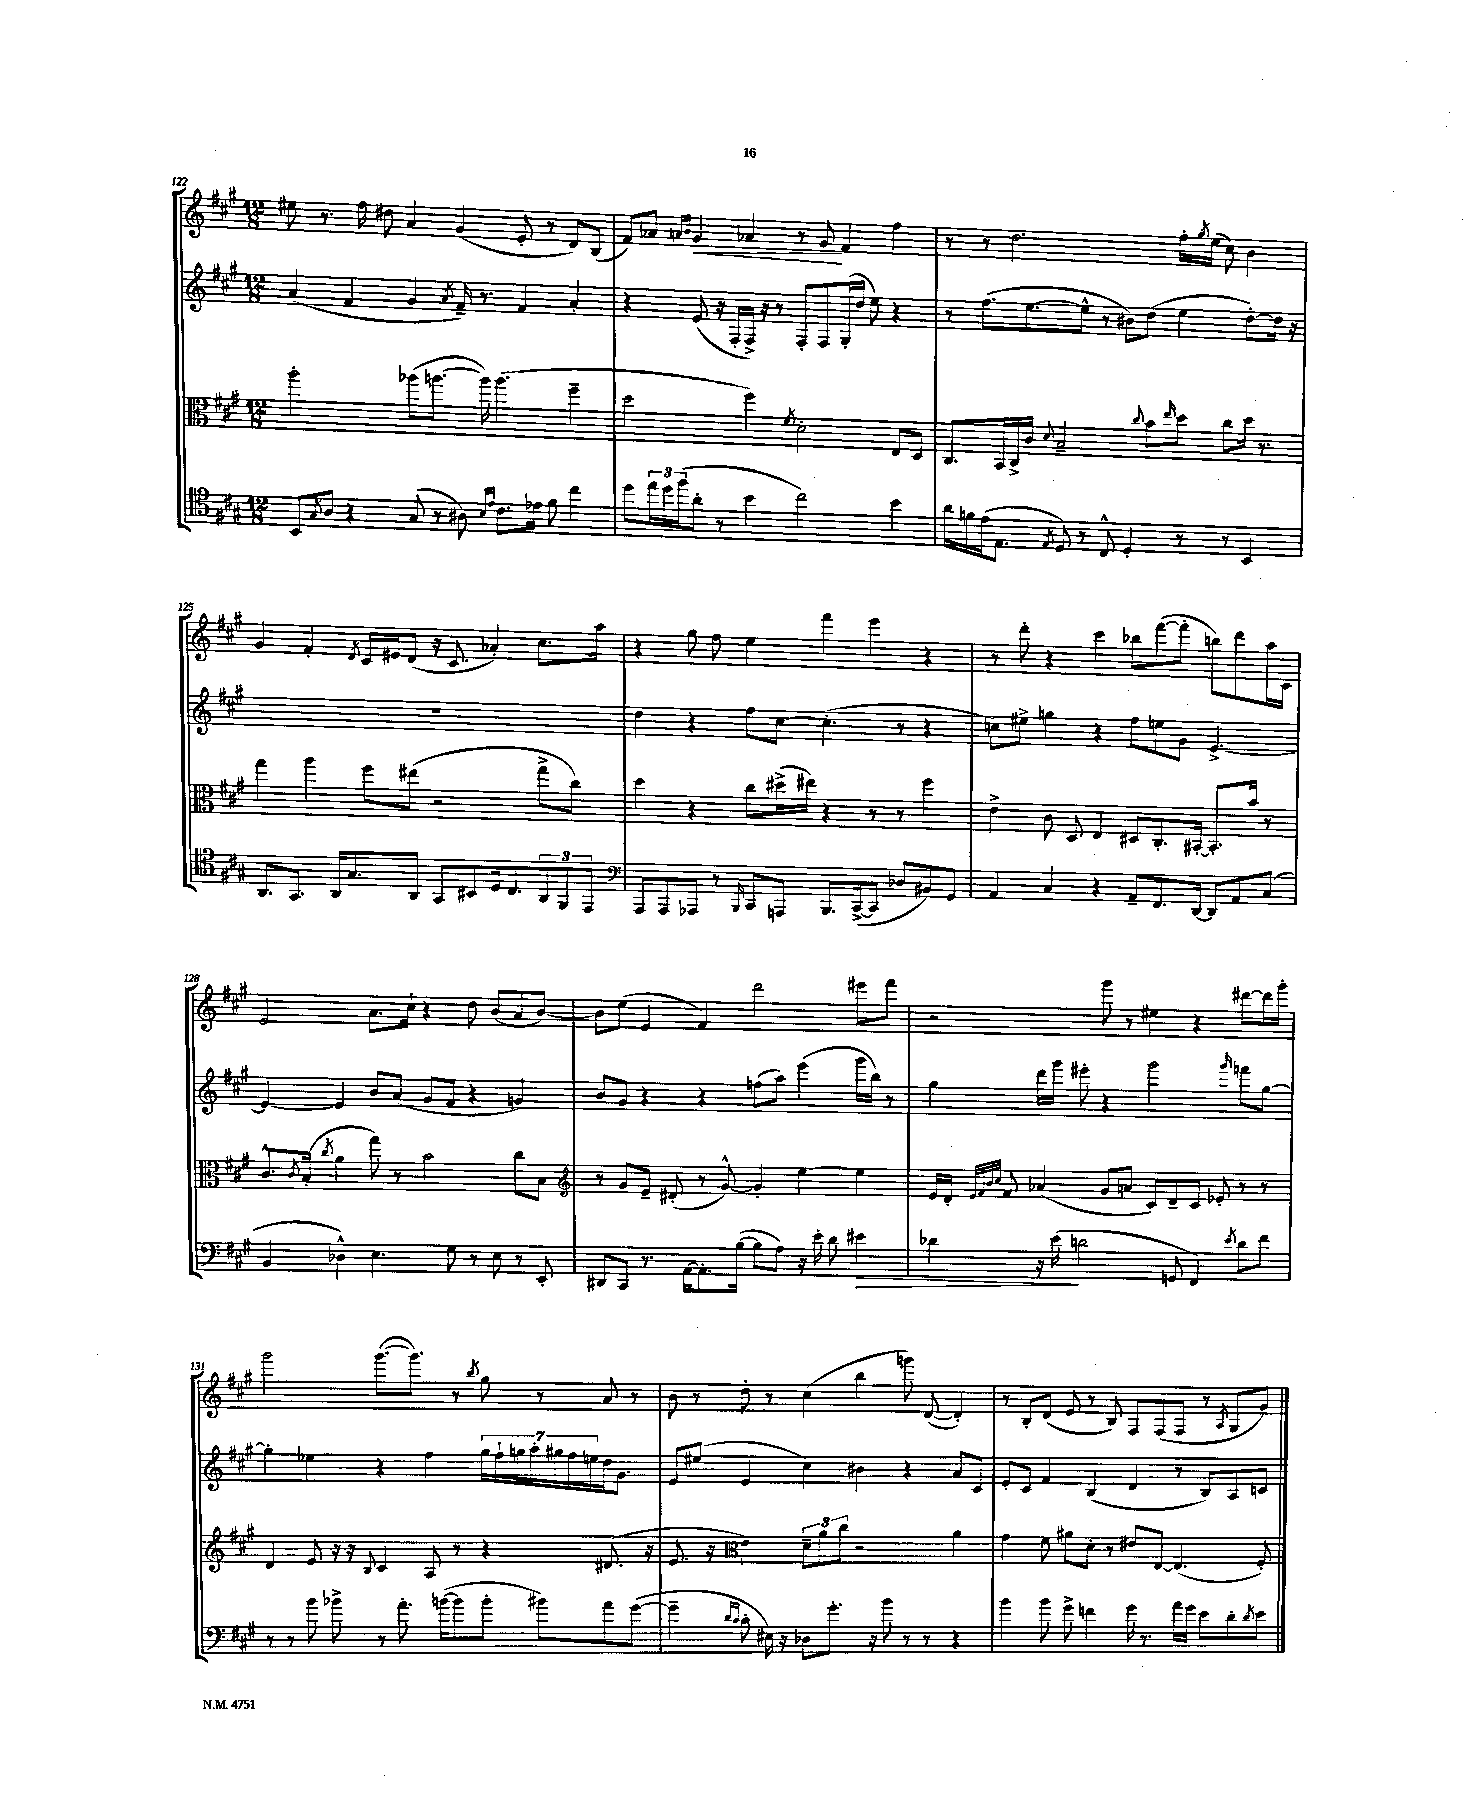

**kern	**kern	**kern	**kern
*staff4	*staff3	*staff2	*staff1
*clefC4	*clefC3	*clefG2	*clefG2
*k[f#c#g#]	*k[f#c#g#]	*k[f#c#g#]	*k[f#c#g#]
*M12/8	*M12/8	*M12/8	*M12/8
8BB/L	2aa'\	(4a/	8ee#\
8qG#/	.	.	.
8A/J	.	.	8.r
4r	.	4f#/	.
.	.	.	16ff#\
.	.	.	8dd#\
(8G#/	(8aa-\L	4g#/	4a/
8r	[8.aa\J	.	.
.	.	8qa/	.
8A#\)	.	16f#~/)	(4g#/
.	16aa\])	8.r	.
16qqB/LL	.	.	.
16qqe/JJ	.	.	.
8.c#\L	(4.aa\	.	.
.	.	4f#/	8e'/
16e-\Jk	.	.	.
8f#\	.	.	8r
4cc#\	4ff#~\	4a'/	8d/L)
.	.	.	(8B/J
=	=	=	=
8dd\L	2dd\	4r	8f#/L)
24ee\L	.	.	8a-/J
24dd\	.	.	.
(24ff#\J	.	.	.
.	.	.	16qqa/LL
.	.	.	16qqb/JJ
8a'\J	.	(8e/	4g#/
8r	.	16r	.
.	.	16F#'/LL	.
4b\	4ff#\)	16F#^/JJ)	4a-/
.	.	16r	.
.	.	8r	.
.	8qf#/	.	.
2cc#\)	2d'\	8F#'/L	8r
.	.	8F#/	8g#/
.	.	(16G#'/L	4f#/
.	.	16dd/JJ	.
.	.	8ee\)	.
4b\	8E/L	4r	4ff#\
.	8D/J	.	.
=	=	=	=
16a\LL	8.C#/L	8r	8r
16f\	.	.	.
(16e\J	.	(8.ff#\L	8r
8.E\J	16BB/L	.	.
.	16C#^/	.	2.dd\
.	16c#/JJ	[8.ee\	.
8qE/	8qqd/	.	.
8D/)	2B~/	.	.
8r	.	8ee^^\]J	.
8C#^^/	.	8r	.
4D'/	.	8b#\L)	.
.	8qqcc#/	.	.
.	8b\L	(8dd\J	.
.	16qqee/	.	.
8r	8dd\J	4ee\	16ff#'\LL
.	.	.	8qgg#/
.	.	.	(16ee\JJ
8r	8cc#\L	.	8cc#\)
4BB/	16dd\Jk	[8dd'\L)	4b\
.	8.r	.	.
.	.	16dd\]Jk	.
.	.	16r	.
=	=	=	=
8.AA/L	4gg#\	1.r	4g#/
8.GG#/J	.	.	.
.	4aa\	.	4f#'/
16AA/LK	.	.	.
8.G#/	.	.	.
.	.	.	8qd/
.	8ff#\L	.	16c#/LL
.	.	.	16e#/J
8AA/J	(8ee#\J	.	(8d/J
8GG#/L	2r	.	16r
.	.	.	8.c#/
8BB#/	.	.	.
16D/k	.	.	4a-'/)
8.C#/	.	.	.
12AA/	8gg#^\L	.	8.cc#\L
12FF#/	.	.	.
.	8cc#\J)	.	.
12EE/J	.	.	.
.	.	.	16aa\Jk
=	=	=	=
*clefF4	*	*	*
8AAA/L	4dd\	4dd\	4r
8AAA/	.	.	.
8AAA-/J	4r	4r	8gg#\
8r	.	.	8ff#\
16qqBBB/	.	.	.
8CC#/L	8cc#\L	8ff#\L	4ee\
8AAA/J	(16dd#^\L	[8cc#\J	.
.	16ee#\JJ)	.	.
8.BBB/L	4r	(4.cc#'\]	4fff#\
([16CC#^/k	.	.	.
8CC#/]J	8r	.	4eee\
8D-/L	8r	8r	.
8BB#/)	4ff#\	4r	4r
8GG#/J	.	.	.
=	=	=	=
4AA/	4e^\	8cc\L)	8r
.	.	8ee#^\J	8ddd'\
4C#/	8c#\	4gg\	4r
.	8D/	.	.
4r	4E/	4r	4ccc#\
8AA~/L	8D#/L	8ff#\L	8bb-\L
8.FF#/	8.C#'/	8ee\	([8fff#\
.	.	8g#\J	8fff#'\]J
[16DD/Jk	[16BB#'/Jk	.	.
8DD/]L	8.BB#'/]L	[4.e^/	8bb\L)
8AA/	.	.	8ddd\
.	16b/Jk	.	.
(8C#/J	8r	.	16aa\L
.	.	.	16c#\JJ
=	=	=	=
4BB/	8.c#^^/L	4e/_	2e/
.	8qc#/	.	.
.	(16B'/Jk	.	.
.	8qcc#/	.	.
4D-^^\)	4a\	4e/]	.
4.E\	8gg#\)	8b/L	8.a\L
.	8r	(8a/J	.
.	.	.	16cc#`\Jk
.	2b\	8g#/L	4r
8G#\	.	8f#/J	.
8r	.	4r	8dd\
8E\	.	.	(8b/L
8r	8cc#\L	4g/)	8a/
8EE'/	8B\J	.	[8b/J)
=	=	=	=
*	*clefG2	*	*
8DD#/L	8r	8b/L	8b\]L
8CC#/J	8g#/L	8g#/J	(8ee\J
8.r	8e~/J	4r	4e/
.	(8d#'/	.	.
[16AA\LK	.	.	.
8.AA'\]	8r	4r	4f#/)
.	[8g#^^/)	.	.
([16B\Jk	.	.	.
8B\]L	4g#'/]	(8ff\L	2ddd\
8A\J)	.	8aa\J)	.
16r	[4ee\	(4eee\	.
16e'\	.	.	.
8d\	.	.	.
4e#\	4ee\]	16ggg#\LL	8eee#\L
.	.	16bb\JJ)	.
.	.	8r	8fff#\J
=	=	=	=
4d-\	16e/LL	4gg#\	2r
.	16d'/JJ	.	.
.	32qqe/LLL	.	.
.	32qqf#/	.	.
.	32qqb/	.	.
.	32qqcc#/JJJ	.	.
.	8f#/	.	.
16r	(4a-/	16ddd\LL	.
(16e\	.	16ggg#\JJ	.
2d\	.	8eee#'\	.
.	8g#/L	4r	8ggg#\
.	8a/J	.	8r
.	8c#/L)	2ggg#\	4ee#\
8GG/	8d~/	.	.
4FF#/)	8c#/J	.	4r
.	8e-'/	.	.
8qe/	.	16qqggg#/	.
8d\L	8r	8fff\L	[8ddd#\L
8f#\J	8r	[8gg#\J	16ddd#\]L
.	.	.	16ggg#'\JJ
=	=	=	=
8r	4d/	4gg#'\]	2ggg#\
8r	.	.	.
8b\	8e/	4ee-\	.
8b-^\	16r	.	.
.	16r	.	.
.	8qqB/	.	.
8r	4c#/	4r	([8.ggg#\L
8.a'\	.	.	.
.	.	.	8.ggg#\]J)
.	8A/	4ff#\	.
([16b\LK	.	.	.
8b\]	8r	.	8r
.	.	.	8qbb/
8b'\J	4r	28gg#\LL	8gg#\
.	.	28ff#`\	.
.	.	28gg\	.
.	.	28aa'\	.
8b#\L)	.	.	8r
.	.	28gg#\	.
.	.	28ff#\	.
.	.	28ee\	.
8a\	(8.d#/	16dd\J	8a/
.	.	8.g#\J	.
([8g#\J	.	.	8r
.	16r	.	.
=	=	=	=
4g#~\]	8.e/	8e/L	8b\
.	.	(8ee#/J	8r
.	16r	.	.
*	*clefC3	*	*
16qqd/LL	.	.	.
16qqc#/JJ	.	.	.
8c#'\	4e\)	4e/	8dd'\
16E#\)	.	.	8r
16r	.	.	.
8D-\L	12d~\L	4cc#\)	(4cc#\
.	12a\	.	.
8.g#'\J	.	.	.
.	12cc#\J	.	.
.	2r	4b#\	4bb\
16r	.	.	.
8b\	.	.	.
8r	.	4r	8ggg\)
8r	.	.	([8d/
4r	4a\	8a/L	4d'/])
.	.	8c#/J	.
=	=	=	=
4b\	4g#\	8e'/L	8r
.	.	8c#/J	8B'/L
8b\	8f#\	4f#/	(8d/J
8g#^\	8a#\L	.	8e/
4f\	8d'\J	(4B/	8r
.	8r	.	8B/)
16g#\	8e#/L	4d/	8F#/L
8.r	.	.	.
.	[8E/J	.	(8F#/
16a\LL	(4.E/]	8r	8F#/J
16g#\JJ	.	.	.
8e\L	.	8B/L)	8r
.	.	.	8qA/
8d'\	.	8A/	8G#/L
8qd/	.	.	.
8e\J	8F#'/)	8c/J	8g#/J)
==	==	==	==
*-	*-	*-	*-
